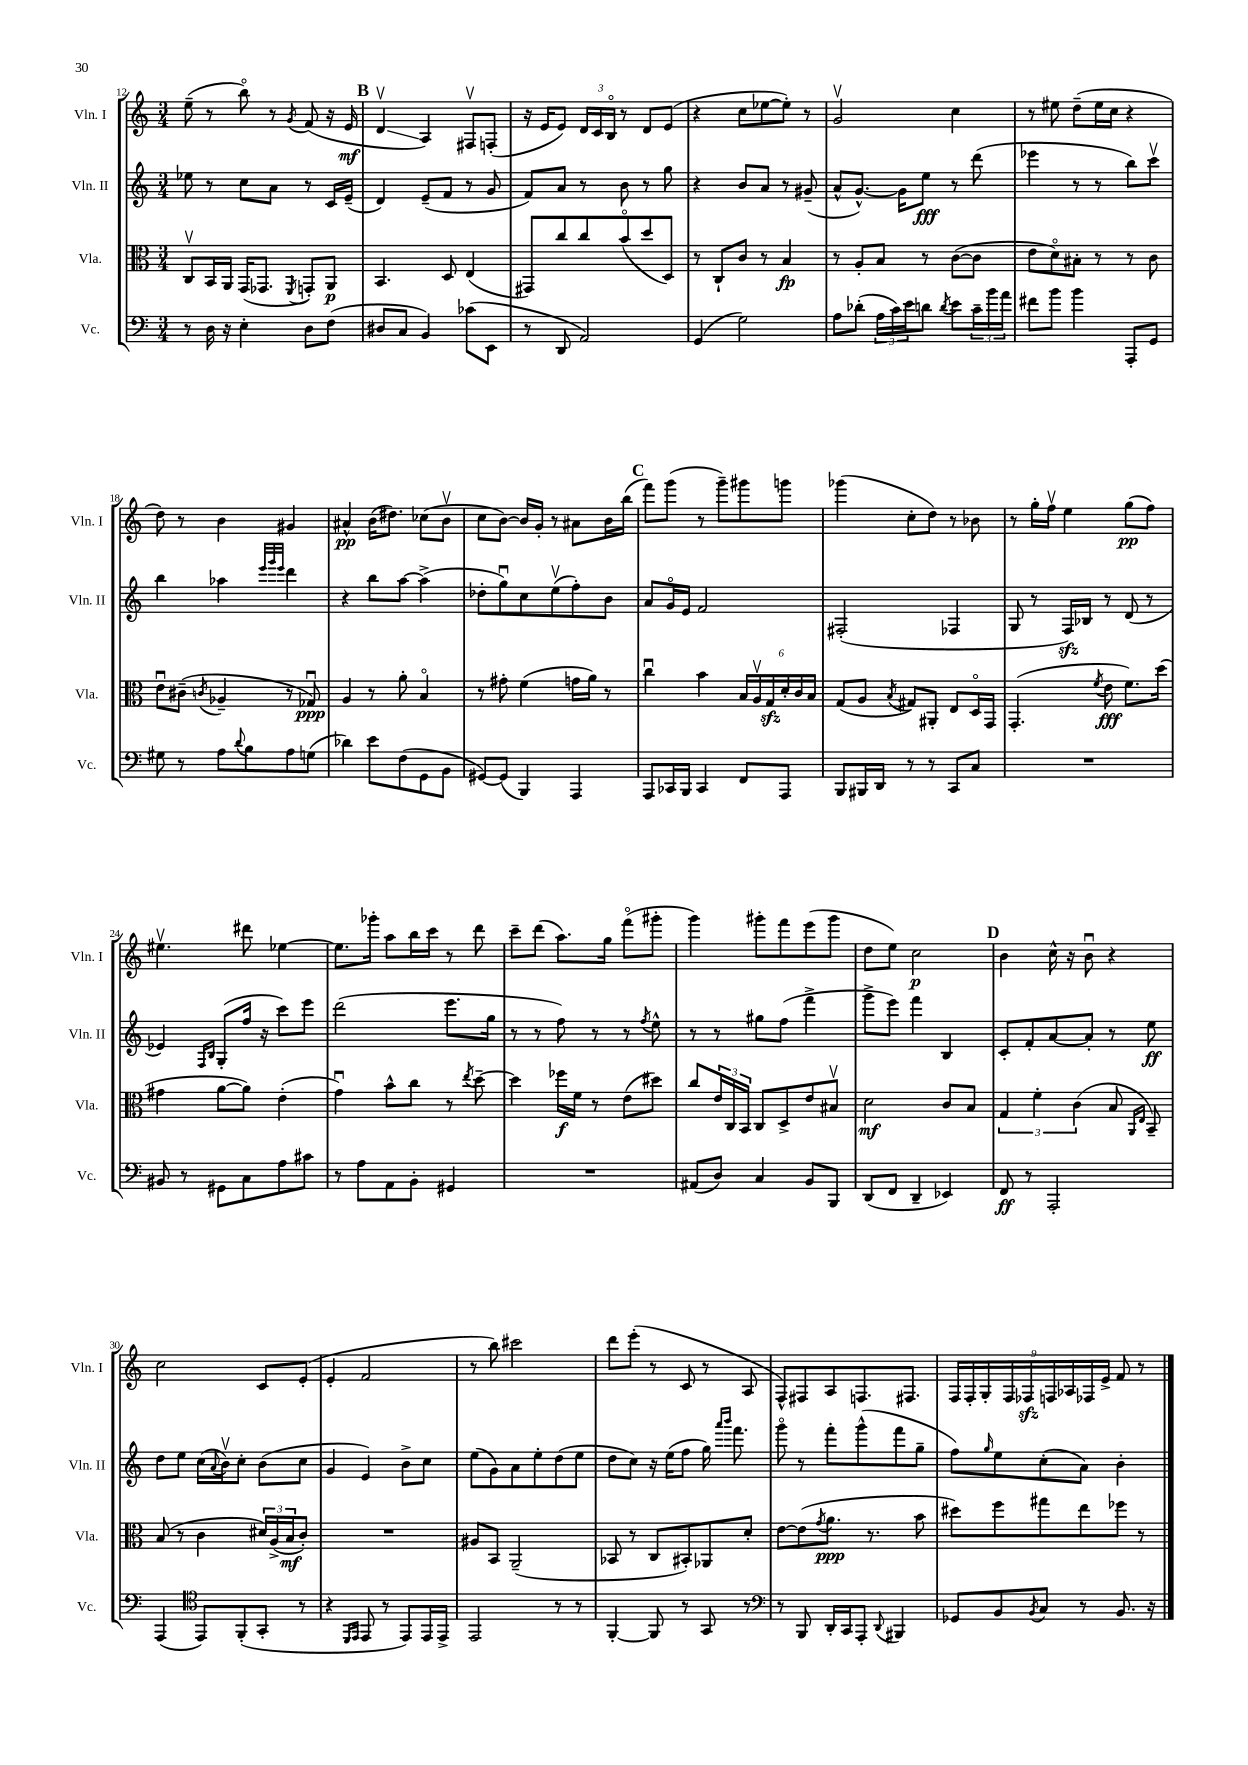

**kern	**kern	**kern	**kern
*staff4	*staff3	*staff2	*staff1
*clefF4	*clefC3	*clefG2	*clefG2
*k[]	*k[]	*k[]	*k[]
*M3/4	*M3/4	*M3/4	*M3/4
8r	8Cv	8ee-	(8ee~
16D	16BB	8r	8r
16r	16AA	.	.
4E'	(16GG	8cc	8bbo)
.	8.GG-	.	.
.	.	8a	8r
.	8qFF	.	8qg
8D	8GG')	8r	(8f
(8F	8AA	16c	16r
.	.	(16e~	16e
=	=	=	=
8D#	4.BB	4d)	4dv
8C	.	.	.
4BB)	.	(8e~	4A)
.	8D	8f	.
(8c-	(4E	8r	8F#v
8EE	.	8g	(8F'
=	=	=	=
8r	8GG#)	8f)	16r
.	.	.	16e
8DD	8cc	8a	8e)
2AA)	8cc	8r	24d
.	.	.	24c
.	.	.	24Bo
.	(8bo	8b	8r
.	8dd	8r	8d
.	8D)	8gg	(8e
=	=	=	=
(4GG	8r	4r	4r
.	8C`	.	.
2G)	8c	8b	8cc
.	8r	8a	[8ee-
.	4B	8r	8ee-'])
.	.	(8g#~	8r
=	=	=	=
8A	8r	8a^^	2gv
(8d-'	8A'	[8.g^^)	.
24A	8B	.	.
24c)	.	.	.
.	.	16g]	.
24e	.	.	.
8d	8r	8ee	.
8qd	.	.	.
8e	([8c	8r	4cc
24c~	8c]	(8ddd	.
24b	.	.	.
24a	.	.	.
=	=	=	=
8f#	8e	4eee-	8r
8b	8do)	.	8ee#
4b	8B#'	8r	(8dd~
.	8r	8r	16ee#
.	.	.	16cc
8AAA'	8r	8bb)	4r
8GG	8c	8cccv	.
=	=	=	=
8G#	8eu	4bb	8dd)
8r	(8c#~	.	8r
.	8qc	.	.
8A	4A-~	4aa-	4b
8qqd	.	.	.
8B	.	.	.
.	.	32qqeee	.
.	.	32qqggg	.
.	.	32qqeee	.
8A	8r	4ddd	4g#
(8G	8G-u)	.	.
=	=	=	=
4d-)	4A	4r	4a#^^
8e	8r	8bb	(16b
.	.	.	8.dd#)
(8F	8a'	[8aa	.
8GG	4Bo	(4aa^]	(8cc-
8BB	.	.	8bv
=	=	=	=
[8GG#)	8r	8dd-'	8cc
(8GG#]	8g#'	8ggu)	[8b)
4BBB)	(4f	8cc	16b]
.	.	.	16g'
.	.	(8eev	8r
4AAA	16g	8ff')	8a#
.	16a)	.	.
.	8r	8b	16b
.	.	.	(16bb
=	=	=	=
8AAA	4ccu	8a	8fff)
16CC-	.	16go	(8ggg
16BBB	.	16e	.
4CC-	4b	2f	8r
.	.	.	8ggg~)
8FF	24B	.	8ggg#
.	24Av	.	.
.	24G	.	.
8AAA	24d'	.	8ggg
.	24c	.	.
.	24B	.	.
=	=	=	=
8BBB	(8G	(2F#'	(4ggg-
16BBB#	8A	.	.
16DD	.	.	.
.	8qB	.	.
8r	8G#)	.	8cc'
8r	8AA#'	.	8dd)
8CC	8E	4F-	8r
8C	16Do	.	8b-
.	16GG	.	.
=	=	=	=
2.r	(4.GG'	8G	8r
.	.	8r	16gg'
.	.	.	16ffv
.	.	16F)	4ee
.	.	16B-	.
.	8qf	.	.
.	8e	8r	.
.	8.f)	(8d	(8gg
.	.	8r	8ff)
.	(16dd	.	.
=	=	=	=
8BB#	4g#	4e-)	4.ee#v
8r	.	.	.
.	.	16qqF	.
.	.	16qqB	.
8GG#	[8a	(8G'	.
8C	8a])	16ff	8ddd#
.	.	16r	.
8A	(4e'	8ccc)	[4ee-
8c#	.	8eee	.
=	=	=	=
8r	4gu)	(2ddd	8.ee-]
8A	.	.	.
.	.	.	16ggg-'
8AA	8b^^	.	8aa
8BB'	8cc	.	16bb
.	.	.	16ccc
4GG#	8r	8.eee	8r
.	8qee	.	.
.	[8dd~	.	8ddd
.	.	16gg	.
=	=	=	=
2.r	4dd]	8r	8ccc~
.	.	8r	(8ddd
.	16ff-	8ff)	8.aa)
.	16f	.	.
.	8r	8r	.
.	.	.	16gg
.	(8e	8r	(8fffo
.	.	8qff	.
.	8dd#)	8ee^^	8ggg#'
=	=	=	=
(8AA#	8cc	8r	4ggg)
8D)	24e	8r	.
.	24C	.	.
.	24BB	.	.
4C	8C	8gg#	8ggg#'
.	8D^	(8ff	8fff
8BB	8e	4fff^	(8eee
8BBB	8B#v	.	8ggg#
=	=	=	=
(8DD	2d	8ggg^	8dd
8FF	.	8eee)	8ee)
4DD~	.	4fff	2cc
4EE-)	8c	4B	.
.	8B	.	.
=	=	=	=
8FF	6G	8c'	4b
8r	.	8f'	.
.	6f'	.	.
2AAA'	.	[8a	16cc^^
.	.	.	16r
.	(6c	.	.
.	.	8a']	8bu
.	8B	8r	4r
.	16qqAA	.	.
.	16qqE	.	.
.	8BB~)	8ee	.
=	=	=	=
(4AAA	(8B	8dd	2cc
.	8r	8ee	.
*clefC4	*	*	*
8EE)	4c	(16cc	.
.	.	8qqa	.
.	.	16bv)	.
(8FF'	.	8cc'	.
8GG'	24d#)	(8b	8c
.	(24A^	.	.
.	24B	.	.
8r	8c')	8cc	(8e'
=	=	=	=
4r	2.r	4g	4e'
16qqDD	.	.	.
16qqEE	.	.	.
8EE	.	4e)	2f
8r	.	.	.
8EE)	.	8b^	.
16EE	.	8cc	.
16EE^	.	.	.
=	=	=	=
2EE	8A#	(8ee	8r
.	8BB	8g)	8bb)
.	(2AA~	8a	2ccc#
.	.	8ee'	.
8r	.	(8dd	.
8r	.	8ee	.
=	=	=	=
[4FF'	8BB-	8dd	8ddd
.	8r	8cc)	(8eee'
8FF]	8C	16r	8r
.	.	(16ee	.
8r	8BB#')	8ff	8c
8GG	8AA-	16gg)	8r
.	.	16qqaaa	.
.	.	16qqbbb	.
.	.	8.fff	.
8r	8d'	.	8A
=	=	=	=
*clefF4	*	*	*
8r	[8e	8gggo	8F^^)
8BBB	(8e]	8r	8F#
.	8qg	.	.
16DD'	8.a	8fff'	8A
16CC	.	.	.
8AAA'	.	(8ggg^^	8.F
.	8.r	.	.
8qqDD	.	.	.
4BBB#	.	8fff	.
.	.	.	8.F#
.	8b	8gg~	.
=	=	=	=
8GG-	8dd#)	8ff)	18F
.	.	.	18F'
.	.	.	18G'
.	.	16qqgg	.
8BB	8ff	8ee	.
.	.	.	18F
.	.	.	18F-
8qBB	.	.	.
8C	8gg#	(8cc'	.
.	.	.	18F
.	.	.	18A-
8r	8ee	8a)	.
.	.	.	18F-
.	.	.	18e^
8.BB	8ff-	4b'	8f
.	8r	.	8r
16r	.	.	.
==	==	==	==
*-	*-	*-	*-
